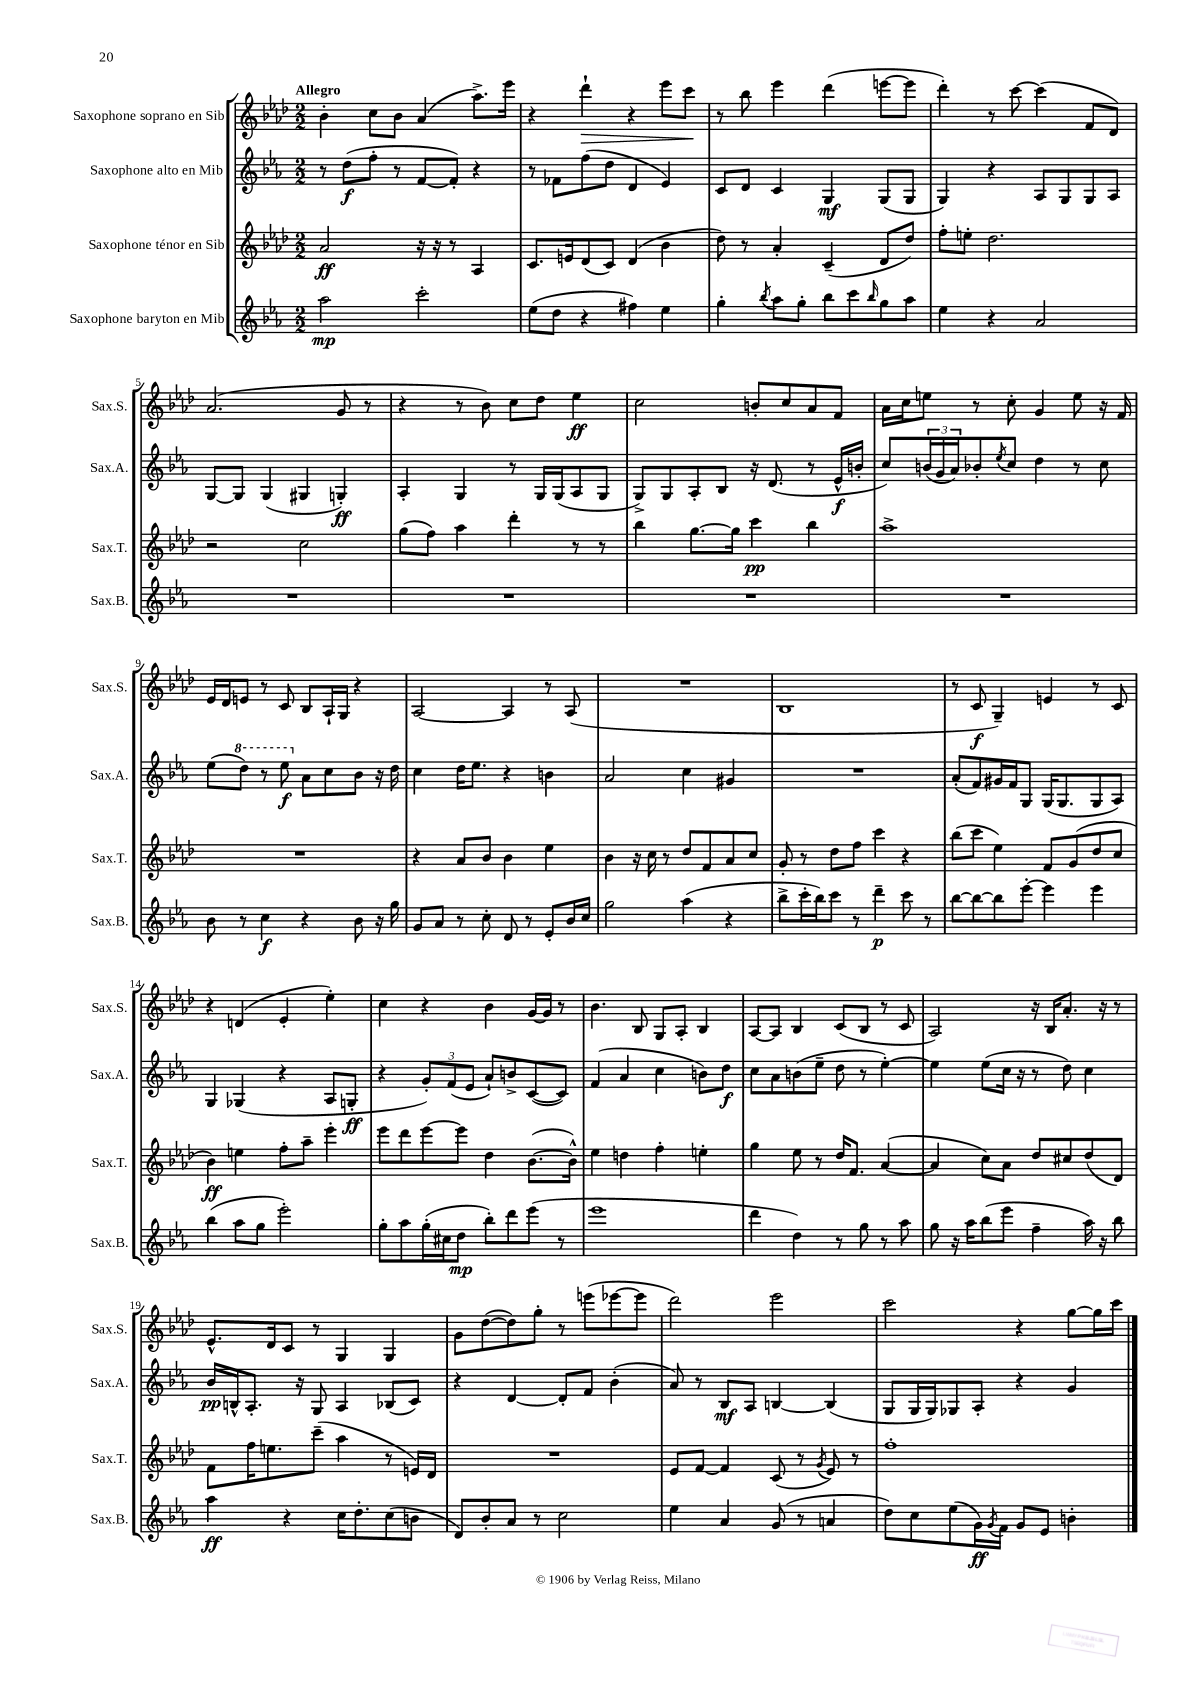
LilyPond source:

<<
\new StaffGroup <<
\new Staff = "s0" \with { instrumentName = "Saxophone soprano en Sib" shortInstrumentName = "Sax.S." } {
    \clef treble \key aes \major \numericTimeSignature \time 2/2 \tempo "Allegro"
    bes'4-. c''8 bes'8 aes'4( aes''8.->) ees'''16 |
    r4 des'''4-!\> r4 ees'''8 c'''8\! |
    r8 bes''8 ees'''4 des'''4( e'''8~ e'''8 |
    des'''4-.) r8 c'''8~ c'''4( f'8 des'8) |
    aes'2.( g'8 r8 |
    r4 r8 bes'8) c''8 des''8 ees''4\ff |
    c''2 b'8-. c''8 aes'8 f'8 |
    aes'16 c''16 e''8 r8 c''8-. g'4 e''8 r16 f'16 |
    ees'16 des'16 e'8 r8 c'8 bes8 aes16-! g16 r4 |
    aes2~ aes4 r8 aes8( |
    R1 |
    bes1 |
    r8 c'8\f g4--) e'4 r8 c'8 |
    r4 d'4( ees'4-. ees''4-.) |
    c''4 r4 bes'4 g'16~ g'16 r8 |
    bes'4. bes8 g8 aes8-. bes4 |
    aes8~ aes8 bes4 c'8( bes8 r8 c'8 |
    aes2) r16 bes16 aes'8.-. r16 r8 |
    ees'8.-^ des'16 c'8 r8 g4 g4 |
    g'8 des''8~( des''8) g''8-. r8 e'''8( ees'''8~ ees'''8 |
    des'''2) ees'''2 |
    c'''2 r4 g''8~ g''16 c'''16 \bar "|." |
}
\new Staff = "s1" \with { instrumentName = "Saxophone alto en Mib" shortInstrumentName = "Sax.A." } {
    \clef treble \key ees \major \numericTimeSignature \time 2/2
    r8 d''8\f( f''8-. r8 f'8~ f'8-.) r4 |
    r8 fes'8 f''8( d''8 d'4 ees'4) |
    c'8 d'8 c'4 g4\mf g8( g8 |
    g4) r4 aes8 g8 g8 aes8 |
    g8~ g8 g4( gis4 g4-.\ff) |
    aes4-. g4 r8 g16 g16( aes8 g8 |
    g8->) g8 aes8-. bes8 r16 d'8.( r8 ees'16-^\f b'16-. |
    c''8) \tuplet 3/2 { b'16( g'16 aes'16) } bes'8-. \acciaccatura { ees''8 } c''8 d''4 r8 c''8 |
    ees''8( \ottava #1 d'''8) r8 ees'''8\f \ottava #0 aes'8 c''8 bes'8 r16 d''16 |
    c''4 d''16 ees''8. r4 b'4 |
    aes'2 c''4 gis'4 |
    R1 |
    aes'8-.( f'8) gis'16 f'16 g8 g16( g8. g8 aes8) |
    g4 ges4( r4 aes8 g8-.\ff |
    r4 \tuplet 3/2 { g'8-.) f'8( ees'8 } aes'8-!) b'8-> c'8~( c'8) |
    f'4( aes'4 c''4 b'8) d''8\f |
    c''8 aes'8 b'8( ees''8-- d''8 r8 ees''4~-.) |
    ees''4 ees''8( c''16 r16 r8 d''8) c''4 |
    bes'16\pp b16-^ aes8.-. r16 g8 aes4 bes8( c'8) |
    r4 d'4~ d'8-. f'8 bes'4-.( |
    aes'8) r8 bes8\mf aes8 b4~ b4( |
    g8 g16 g16) ges8 aes8-. r4 g'4 \bar "|." |
}
\new Staff = "s2" \with { instrumentName = "Saxophone ténor en Sib" shortInstrumentName = "Sax.T." } {
    \clef treble \key aes \major \numericTimeSignature \time 2/2
    aes'2\ff r16 r16 r8 aes4 |
    c'8. e'16 des'8( c'8) des'4( bes'4 |
    des''8) r8 aes'4-. c'4--( des'8 des''8) |
    f''8-. e''8-. des''2. |
    r2 c''2 |
    g''8( f''8) aes''4 des'''4-. r8 r8 |
    bes''4 g''8.~ g''16 c'''4\pp bes''4 |
    aes''1-> |
    R1 |
    r4 aes'8 bes'8 bes'4 ees''4 |
    bes'4 r16 c''16 r8 des''8 f'8 aes'8 c''8 |
    g'8-. r8 des''8 f''8 c'''4 r4 |
    bes''8( c'''8 ees''4) f'8 g'8( des''8 c''8 |
    bes'4\ff) e''4 f''8-. aes''8-- ees'''4-. |
    ees'''8 des'''8 ees'''8~ ees'''8 des''4 bes'8.~( bes'16-^) |
    ees''4 d''4 f''4-. e''4-. |
    g''4 ees''8 r8 des''16 f'8. aes'4~( |
    aes'4 c''8) aes'8 des''8 cis''8 des''8( des'8) |
    f'8 f''16 e''8. c'''8--( aes''4 r8 e'16) des'16 |
    R1 |
    ees'8 f'8~ f'4 c'8( r8 \acciaccatura { g'8 } ees'8) r8 |
    f''1-. \bar "|." |
}
\new Staff = "s3" \with { instrumentName = "Saxophone baryton en Mib" shortInstrumentName = "Sax.B." } {
    \clef treble \key ees \major \numericTimeSignature \time 2/2
    aes''2\mp c'''2-. |
    ees''8( d''8 r4 fis''4) ees''4 |
    g''4-. \acciaccatura { bes''8 } aes''8 g''8-. bes''8 c'''8 \grace { bes''16 } g''8 aes''8 |
    ees''4 r4 aes'2 |
    R1 |
    R1 |
    R1 |
    R1 |
    bes'8 r8 c''4\f r4 bes'8 r16 g''16 |
    g'8 aes'8 r8 c''8-. d'8 r8 ees'8-. bes'16 c''16 |
    g''2 aes''4( r4 |
    bes''8-> c'''16-. bes''16) c'''8 r8 d'''4--\p c'''8 r8 |
    bes''8~ bes''8~ bes''8 ees'''8~-. ees'''4 ees'''4 |
    bes''4( aes''8 g''8 ees'''2-.) |
    g''8-. aes''8 g''16-.( cis''16 d''8\mp bes''8-.) d'''8 ees'''8( r8 |
    ees'''1 |
    d'''4 d''4) r8 g''8 r8 aes''8 |
    g''8 r16 aes''16 bes''8( ees'''8 f''4-- aes''16) r16 bes''8 |
    aes''4\ff r4 c''16 d''8.-. c''8( b'8 |
    d'8) bes'8-. aes'8 r8 c''2 |
    ees''4 aes'4 g'8( r8 a'4 |
    d''8) c''8 ees''8( g'16\ff) \acciaccatura { g'8 } f'16 g'8 ees'8 b'4-. \bar "|." |
}
>>
>>
